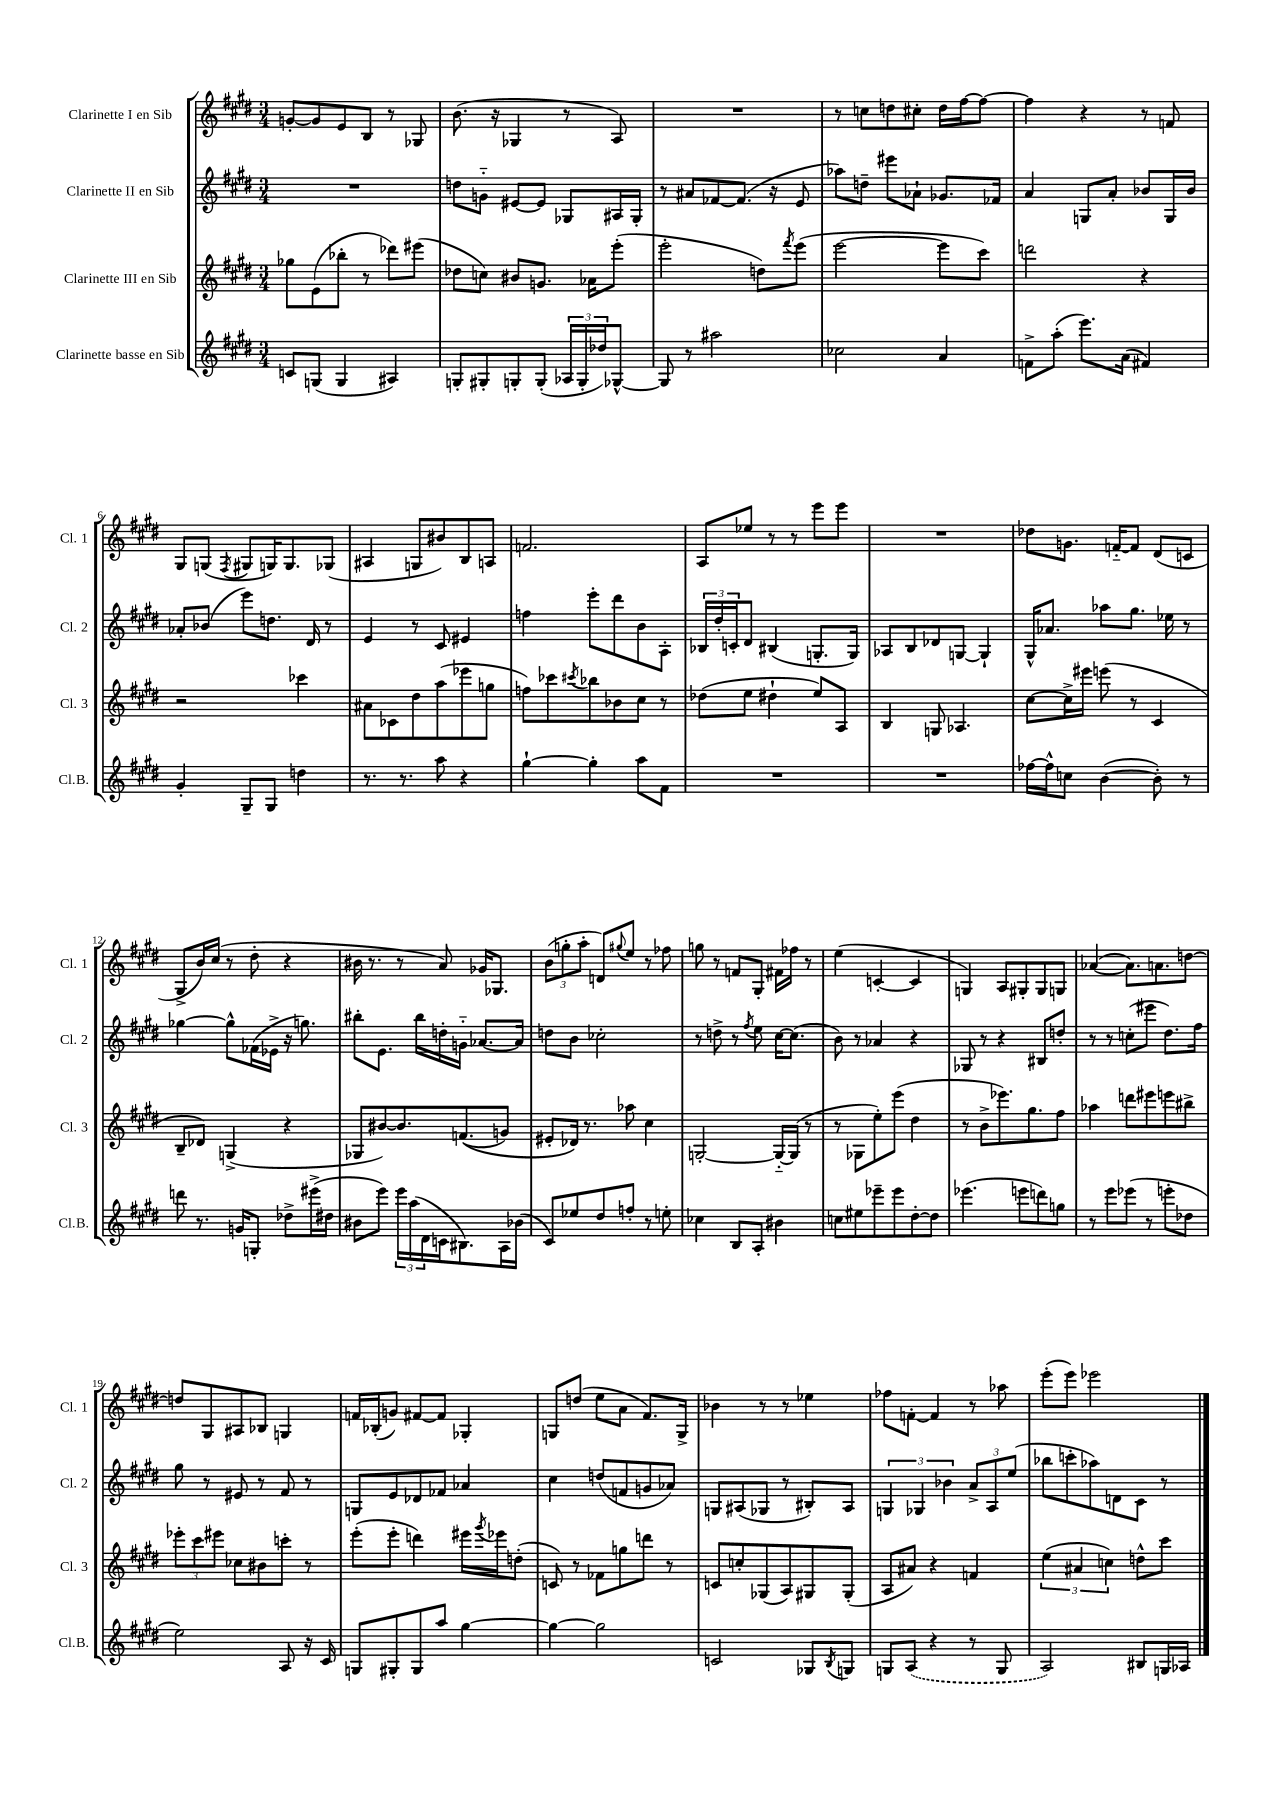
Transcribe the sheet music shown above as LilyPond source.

<<
\new StaffGroup <<
\new Staff = "s0" \with { instrumentName = "Clarinette I en Sib" shortInstrumentName = "Cl. 1" } {
    \clef treble \key e \major \numericTimeSignature \time 3/4
    g'8~-. g'8 e'8 b8 r8 ges8 |
    b'8.( r16 ges4 r8 a8) |
    R2. |
    r8 c''8 d''8 cis''8-. d''16 fis''16~ fis''8~ |
    fis''4 r4 r8 f'8 |
    gis8 g8( \acciaccatura { fis8 } gis8 g16) g8. ges8( |
    ais4 g8 bis'8) b8 a8 |
    f'2. |
    a8 ees''8 r8 r8 e'''8 e'''8 |
    R2. |
    des''8 g'8. f'16~-_ f'8 dis'8( c'8 |
    gis8-> b'16) cis''16( r8 dis''8-. r4 |
    bis'16 r8. r8 a'8) ges'16 ges8. |
    \tuplet 3/2 { b'8( g''8-. a''8-. } d'8) \appoggiatura { gis''8 } e''8 r8 fes''8 |
    g''8 r8 f'8 gis8-. fis'16 fes''16 r8 |
    e''4( c'4~-. c'4 |
    g4) a8 gis8-. gis8 g8 |
    aes'4~( aes'8.) a'8. d''8~ |
    d''8 gis8 ais8 bes8 g4 |
    f'16 bes16-.( g'8) fis'8~ fis'8 ges4-. |
    g8 d''8( e''8 a'8 fis'8.) g16-> |
    bes'4 r8 r8 ees''4 |
    fes''8 f'8~-. f'4 r8 aes''8 |
    e'''8-.( e'''8) ees'''2 \bar "|." |
}
\new Staff = "s1" \with { instrumentName = "Clarinette II en Sib" shortInstrumentName = "Cl. 2" } {
    \clef treble \key e \major \numericTimeSignature \time 3/4
    R2. |
    d''8 g'8-_ eis'8~ eis'8 ges8 ais16 ges16-. |
    r8 ais'8 fes'8~ fes'8.( r16 e'8 |
    aes''8) d''8-- eis'''8 aes'8-! ges'8. fes'16 |
    a'4 g8 a'8-. bes'8 g16 bes'16 |
    aes'8-. bes'8( e'''8) d''8. dis'16 r8 |
    e'4 r8 cis'8 eis'4 |
    f''4 e'''8-. dis'''8 b'8 a8-. |
    \tuplet 3/2 { bes16 dis''16-. c'16-. } dis'8 bis4( g8.-. g16) |
    aes8 b8 des'8 g8~ g4-! |
    gis16-^ aes'8. aes''8 gis''8. ees''16 r8 |
    ges''4~ ges''8-^ fes'16( ees'16-> r16 g''8.) |
    bis''8-. e'8. bis''16 d''16-. g'16-_ aes'8.~ aes'16 |
    d''8 b'8 ces''2-. |
    r8 d''8-> r8 \acciaccatura { fis''8 } e''8 cis''16~ cis''8.( |
    b'8) r8 aes'4 r4 |
    ges8 r8 r4 bis8 d''8-. |
    r8 r8 c''8-.( eis'''8 dis''8.) fis''16 |
    gis''8 r8 eis'8 r8 fis'8 r8 |
    g8 e'8 des'8 fes'8 aes'4 |
    cis''4 d''8( f'8 g'8 aes'8) |
    g8 ais8( ges8 r8 bis8-.) ais8 |
    \tuplet 3/2 { g4 ges4 bes'4 } \tuplet 3/2 { a'8-> a8 e''8( } |
    bes''8 c'''8-. aes''8) d'8 cis'8 r8 \bar "|." |
}
\new Staff = "s2" \with { instrumentName = "Clarinette III en Sib" shortInstrumentName = "Cl. 3" } {
    \clef treble \key e \major \numericTimeSignature \time 3/4
    ges''8 e'8( bes''8-. r8 des'''8) eis'''8( |
    des''8 c''8) bis'8 g'8. aes'16 e'''8-.( |
    e'''2-. d''8) \acciaccatura { fis'''8 } e'''8( |
    e'''2~ e'''8 cis'''8) |
    d'''2 r4 |
    r2 ces'''4 |
    ais'8 ces'8 dis''8 a''8( ees'''8 g''8 |
    f''8) ces'''8 \acciaccatura { cis'''8 } bes''8 bes'8 cis''8 r8 |
    des''8( e''8 dis''4-! e''8) a8 |
    b4 g8 aes4. |
    cis''8~ cis''16-> eis'''16 e'''8( r8 cis'4 |
    b8-- des'8) g4->( r4 |
    ges8 bis'8~) bis'8. f'8.(\( g'8) |
    eis'8-. des'16\) r8. aes''8 cis''4 |
    g2~-. g16~-_ g16( r8 |
    r8 ges8 e''8-.) e'''8( dis''4 |
    r8 b'8-> ees'''8.) gis''8. fis''8 |
    aes''4 d'''8 eis'''8 e'''8 bis''8-> |
    \tuplet 3/2 { ees'''8-. cis'''8 eis'''8 } ces''8 bis'8 c'''8-. r8 |
    e'''8-.( e'''8-. d'''4) eis'''16 \acciaccatura { gis'''8 } ees'''16 d''8-.( |
    c'8) r8 fes'8 g''8 d'''8 r8 |
    c'8 c''8-. ges8( a8) gis8 gis8-.( |
    a8 ais'8) r4 f'4 |
    \tuplet 3/2 { e''4( ais'4 c''4) } d''8-^ cis'''8 \bar "|." |
}
\new Staff = "s3" \with { instrumentName = "Clarinette basse en Sib" shortInstrumentName = "Cl.B." } {
    \clef treble \key e \major \numericTimeSignature \time 3/4
    c'8 g8( g4 ais4) |
    g8-. gis8-. g8-. g8-.( \tuplet 3/2 { aes16 g16-. des''16) } ges8~-^ |
    ges8 r8 ais''2 |
    ces''2 a'4 |
    f'8-> a''8-.( e'''8.) a'16( fis'4) |
    gis'4-. gis8-- gis8 d''4 |
    r8. r8. a''8 r4 |
    gis''4~-! gis''4-. a''8 fis'8 |
    R2. |
    R2. |
    fes''16~ fes''16-^ c''8 b'4~( b'8-.) r8 |
    d'''8 r8. g'16 g8-. des''8-> eis'''16->( dis''16 |
    bis'8 e'''8) \tuplet 3/2 { e'''16 a''16( dis'16 } c'16 bis8.) a16 bes'16( |
    cis'8) ees''8 dis''8 f''8-. r8 e''8-. |
    ces''4 b8 a8-. bis'4 |
    c''8 eis''8 ees'''8-- ees'''8 dis''8~-. dis''8 |
    ees'''4.( e'''8 d'''8) g''8 |
    r8 e'''8 ees'''8( r8 e'''8-. des''8 |
    e''2) a8 r16 cis'16 |
    g8 gis8-. gis8 a''8 gis''4~ |
    gis''4~ gis''2 |
    c'2 ges8 \acciaccatura { b8 } g8 |
    g8 \once \slurDashed a8( r4 r8 g8 |
    a2) bis8 g16 aes16 \bar "|." |
}
>>
>>
